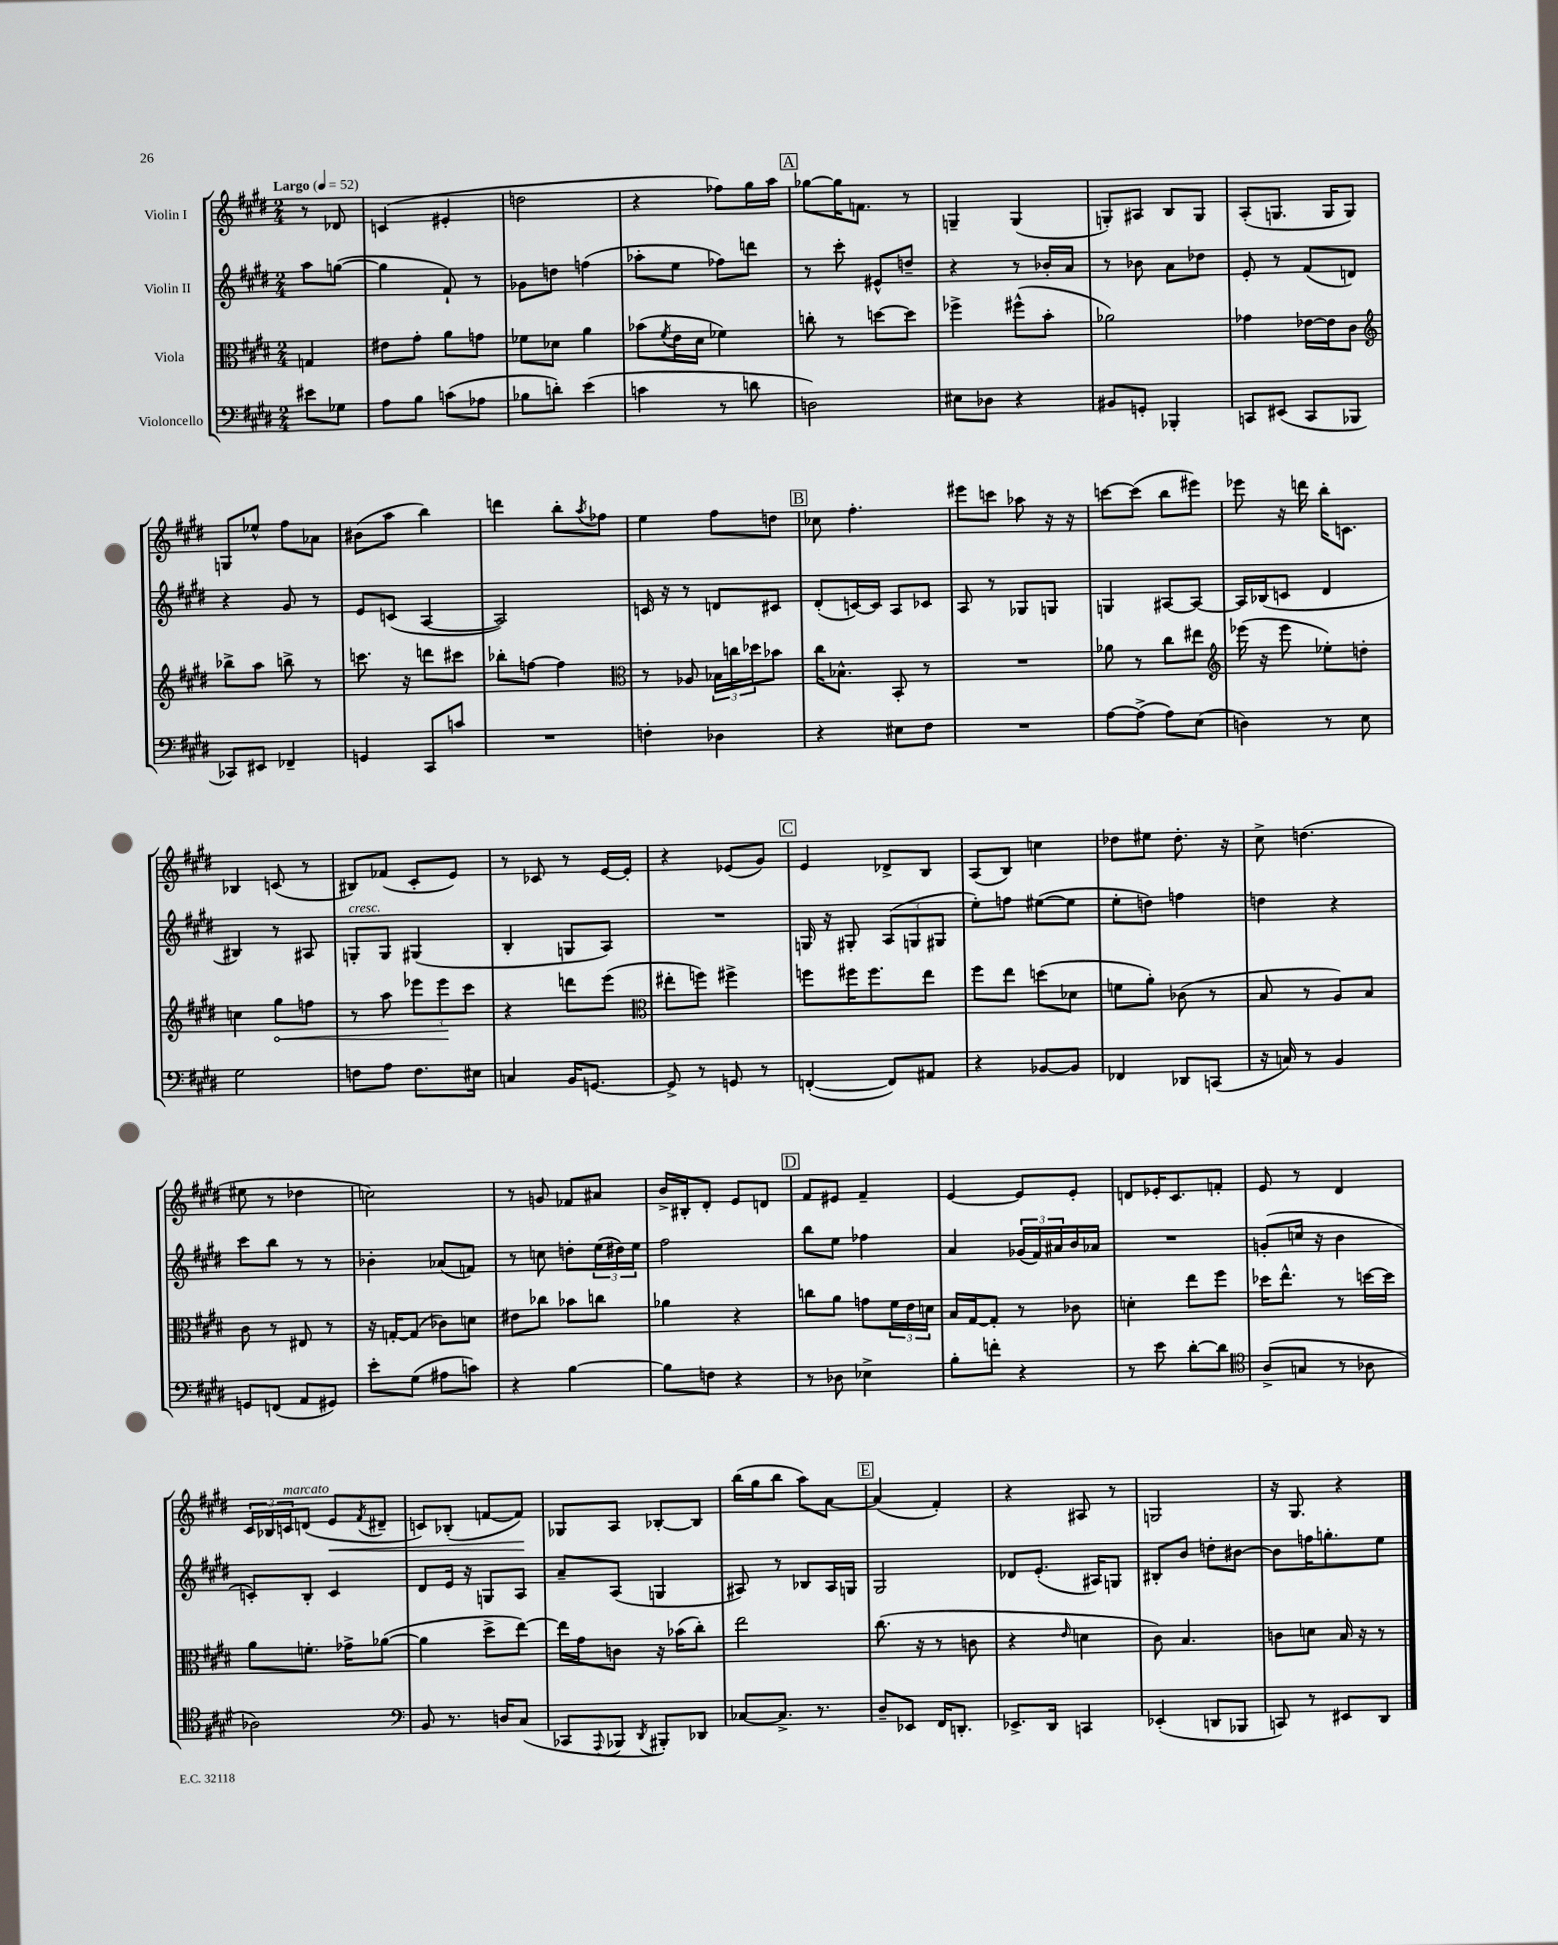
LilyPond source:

<<
\new StaffGroup <<
\new Staff = "s0" \with { instrumentName = "Violin I" } {
    \clef treble \key e \major \numericTimeSignature \time 2/4 \partial 4 \tempo "Largo" 4 = 52
    r8 des'8 |
    c'4( eis'4-. |
    d''2 |
    r4 fes''8) gis''16 a''16 |
    \mark \markup { \box "A" } ges''8~ ges''16 f'8. r8 |
    g4-- g4( |
    g8-.) ais8 b8 g8 |
    a8-.( g8. g16 g8) |
    g8 ees''8-^ fis''8 aes'8 |
    bis'8( a''8 b''4) |
    d'''4 b''8-. \acciaccatura { a''8 } fes''8 |
    e''4 fis''8 d''8 |
    \mark \markup { \box "B" } ces''8 fis''4.-. |
    eis'''8 c'''8 aes''8 r16 r16 |
    c'''8~ c'''8( b''8 eis'''8) |
    ees'''8 r16 d'''16 b''16-. c'8. |
    bes4 c'8( r8 |
    bis8) fes'8( cis'8-. e'8) |
    r8 ces'8 r8 e'16~ e'16-. |
    r4 ees'8( gis'8) |
    \mark \markup { \box "C" } e'4 des'8-> b8 |
    a8( b8) c''4 |
    des''8 eis''8 des''8.-. r16 |
    cis''8-> d''4.( |
    eis''8 r8 des''4 |
    c''2) |
    r8 g'8 fes'8 ais'8 |
    b'16-> bis16-. dis'8-. e'8 d'8 |
    \mark \markup { \box "D" } fis'8 eis'8 fis'4-- |
    e'4~ e'8 e'8-. |
    d'8 ees'16-. cis'8. f'8-. |
    e'8 r8 dis'4 |
    \tuplet 3/2 { cis'16 bes16 c'16^\markup { \italic "marcato" } } d'8( e'8\< \acciaccatura { fis'8 } dis'8-- |
    c'8) bes8-.( f'8~ f'8\!) |
    ges8 a8 bes8~-. bes8 |
    b''16( gis''16 b''8 a''8) a'8~ |
    \mark \markup { \box "E" } a'4( fis'4-.) |
    r4 ais8 r8 |
    g2 |
    r16 gis8. r4 \bar "|." |
}
\new Staff = "s1" \with { instrumentName = "Violin II" } {
    \clef treble \key e \major \numericTimeSignature \time 2/4 \partial 4
    a''8 g''8~( |
    g''4 fis'8-!) r8 |
    ges'8 d''8 f''4( |
    aes''8-. e''8 fes''8) d'''8 |
    \mark \markup { \box "A" } r8 cis'''8-. eis'8-^ d''8-- |
    r4 r8 bes'16-. a'16 |
    r8 bes'8 a'8 des''8 |
    e'8-. r8 fis'8( d'8) |
    r4 gis'8 r8 |
    e'8 c'8( a4~ |
    a2) |
    c'16 r16 r8 d'8 cis'8 |
    \mark \markup { \box "B" } dis'8-.( c'16~) c'16 a8 ces'8 |
    a8 r8 ges8 g8 |
    g4 ais8~ ais8~ |
    ais16 bes16( c'8 dis'4 |
    bis4) r8 ais8 |
    g8-.^\markup { \italic "cresc." } g8 gis4( |
    b4-. g8 a8) |
    R2 |
    \mark \markup { \box "C" } g16 r16 gis8-. \tuplet 3/2 { a8( g8 gis8 } |
    e''8-.) f''8 eis''8~( eis''8 |
    e''8-. d''8) f''4 |
    d''4 r4 |
    cis'''8 b''8 r8 r8 |
    bes'4-. aes'8( f'8) |
    r8 c''8 d''8-. \tuplet 3/2 { e''16( dis''16) e''16 } |
    fis''2 |
    \mark \markup { \box "D" } b''8 e''8 fes''4 |
    a'4 \tuplet 3/2 { ges'16( fis'16) ais'16 } b'16 aes'16 |
    R2 |
    g'8-.( c''16 r16 b'4 |
    c'8-.) b8-. c'4 |
    dis'8 e'16 r16 g8 a8 |
    a'8-- a8( g4 |
    ais8) r8 bes8 ais16 g16 |
    \mark \markup { \box "E" } gis2 |
    des'8 e'8.-.( ais16) g8 |
    bis8-. b'8 d''8-. bis'8~ |
    bis'8 f''16 g''8.-. e''8 \bar "|." |
}
\new Staff = "s2" \with { instrumentName = "Viola" } {
    \clef alto \key e \major \numericTimeSignature \time 2/4 \partial 4
    g4 |
    eis'8 gis'8-. a'8 g'8 |
    fes'8 des'8 a'4 |
    bes'8( \acciaccatura { fis'8 } e'16 dis'16 fes'4) |
    \mark \markup { \box "A" } c''8-. r8 d''8~ d''8 |
    fes''4-> fis''8-^( b'8-. |
    aes'2) |
    ges'4 ees'16~ ees'16 cis'8 |
    \clef treble bes''8-> a''8 b''8-> r8 |
    c'''8. r16 d'''8 cis'''8 |
    bes''8-. f''8~ f''4 |
    \clef alto r8 aes8 \tuplet 3/2 { bes16 c''16 des''16 } bes'8 |
    \mark \markup { \box "B" } cis''16 bes8.-^ b,8-. r8 |
    R2 |
    aes'8 r8 cis''8 eis''8 |
    \clef treble ees'''16( r16 ees'''8 ees''8-.) d''8-. |
    c''4 \once \override Hairpin.circled-tip = ##t gis''8\< f''8 |
    r8 a''8 \tuplet 3/2 { ees'''8 ees'''8\! cis'''8 } |
    r4 d'''8 e'''8( |
    \clef alto eis''8-. f''8) fis''4-> |
    \mark \markup { \box "C" } f''8 fis''16 fis''8. e''8 |
    fis''8 e''8 d''8( des'8 |
    f'8 a'8-.) ces'8( r8 |
    b8 r8 a8) b8 |
    cis'8 r8 eis8 r8 |
    r16 g16~-. g8( ces'8) d'8 |
    eis'8 ces''8 bes'8 c''8 |
    aes'4 r4 |
    \mark \markup { \box "D" } c''8 a'8 g'8 \tuplet 3/2 { fis'16 e'16 d'16 } |
    b16 gis16~ gis8-. r8 ces'8 |
    d'4-. e''8 fis''8 |
    des''16 e''8.-^ r8 d''16~ d''16 |
    a'8 f'8.-. ges'16-> aes'8~( |
    aes'4 dis''8-> e''8~) |
    e''16 gis'16 c'8 r16 bes'16( cis''8-.) |
    e''2 |
    \mark \markup { \box "E" } cis''8.( r16 r8 c'8 |
    r4 \grace { e'16 } d'4 |
    cis'8) b4. |
    c'8 d'8 b16 r16 r8 \bar "|." |
}
\new Staff = "s3" \with { instrumentName = "Violoncello" } {
    \clef bass \key e \major \numericTimeSignature \time 2/4 \partial 4
    eis'8 ges8 |
    a8 b8 c'8( aes8 |
    bes8 d'8-.) e'4( |
    c'4 r8 d'8 |
    \mark \markup { \box "A" } d2) |
    eis8 des8 r4 |
    bis,8 g,8-. bes,,4-. |
    c,8 eis,8( c,8 bes,,8 |
    ces,8) eis,8 fes,4-- |
    g,4 cis,8 c'8 |
    R2 |
    f4-. des4 |
    \mark \markup { \box "B" } r4 eis8 fis8 |
    R2 |
    a8~ a8->( a8) e8( |
    d4) r8 e8 |
    gis2 |
    f8 a8 f8. eis16 |
    c4 b,16 g,8.~ |
    g,8-> r8 g,8 r8 |
    \mark \markup { \box "C" } f,4~-.( f,8) ais,8 |
    r4 bes,8~ bes,8 |
    fes,4 des,8 c,8( |
    r16 c16) r8 b,4 |
    g,8 f,8( a,8 gis,8) |
    e'8-. gis8( ais8 c'8) |
    r4 b4~ |
    b8 f8 r4 |
    \mark \markup { \box "D" } r8 des8 ees4-> |
    b8-. f'8-. r4 |
    r8 e'8 dis'8~-. dis'8 |
    \clef tenor a8->( g8 r8 aes8 |
    aes2) |
    \clef bass b,8 r8. d16 cis8( |
    ces,8 \appoggiatura { a,,8 } bes,,8 \acciaccatura { dis,8 } bis,,8-.) des,8 |
    ces8~ ces8.-> r8. |
    \mark \markup { \box "E" } dis8-- ees,8 fis,16 d,8.-. |
    ees,8.-> dis,16 c,4 |
    ees,4-.( d,8 bes,,8 |
    c,8) r8 eis,8 dis,8 \bar "|." |
}
>>
>>
\layout { \context { \Score \remove "Bar_number_engraver" } }
